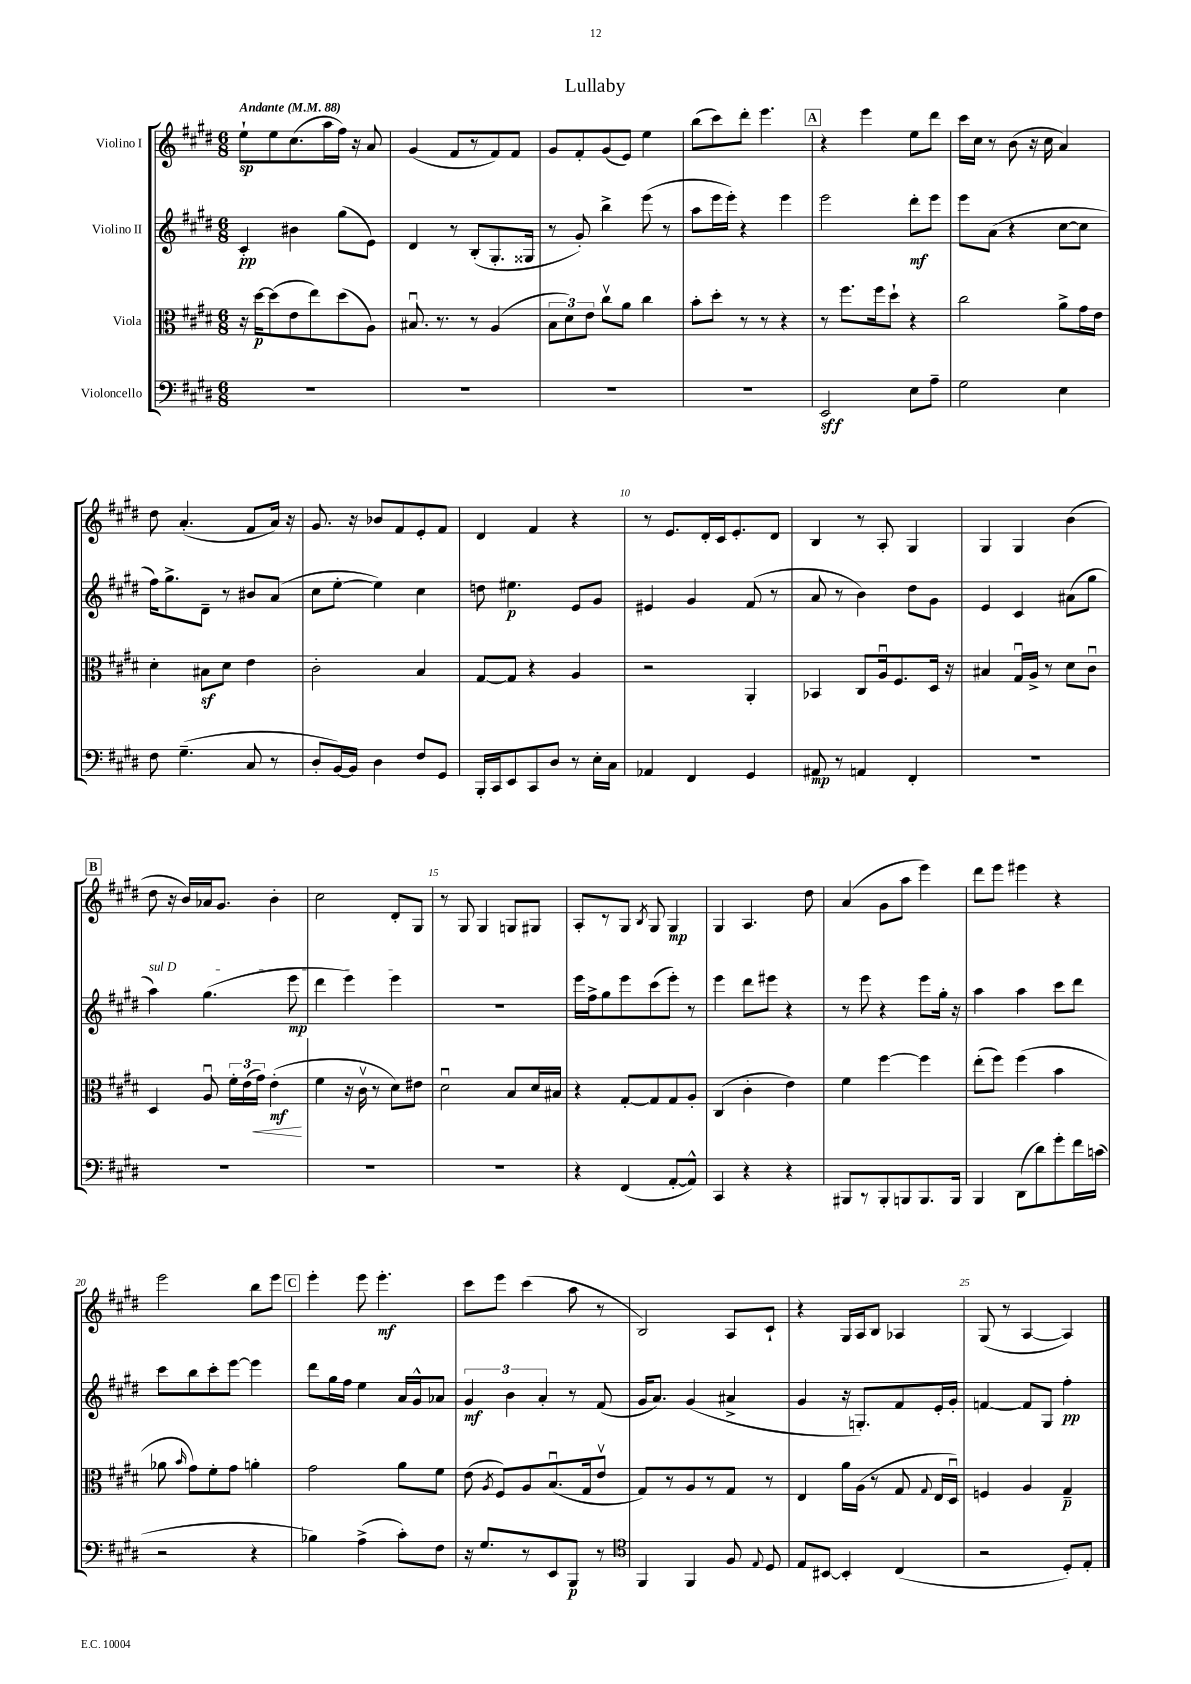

**kern	**kern	**kern	**kern
*staff4	*staff3	*staff2	*staff1
*clefF4	*clefC3	*clefG2	*clefG2
*k[f#c#g#d#]	*k[f#c#g#d#]	*k[f#c#g#d#]	*k[f#c#g#d#]
*M6/8	*M6/8	*M6/8	*M6/8
*MM88	*MM88	*MM88	*MM88
2.r	16r	4c#'/	8ee`\L
.	[16dd#\LK	.	.
.	(8dd#\]	.	8ee\
.	8e\	4b#\	(8.cc#\
.	8ee\)	.	.
.	.	.	16aa\L
.	(8dd#\	(8gg#\L	16ff#\JJ)
.	.	.	16r
.	8A\J)	8e\J)	8a/
=	=	=	=
2.r	8.B#u/	4d#/	(4g#/
.	8.r	.	.
.	.	8r	8f#/L
.	8r	(8B'/L	8r
.	(4A/	8.G#'/	8f#/)
.	.	.	8f#/J
.	.	16G##/Jk	.
=	=	=	=
2.r	12B\L	8r	8g#/L
.	12d#\)	.	.
.	.	8g#'/)	8f#'/
.	12e\J	.	.
.	8cc#v\L	4bb^\	(8g#/
.	8a\J	.	8e/J)
.	4cc#\	(8eee\	4ee\
.	.	8r	.
=	=	=	=
2.r	8b'\L	8aa\L	(8bb\L
.	8dd#'\J	16eee\L	8ccc#\)
.	.	16eee'\JJ)	.
.	8r	4r	8ddd#'\J
.	8r	.	4.eee\
.	4r	4eee\	.
=	=	=	=
2EE/	8r	2eee\	4r
.	8.ff#\L	.	.
.	.	.	4eee\
.	16ff#\k	.	.
.	8dd#`\J	.	.
8E\L	4r	8ddd#'\L	8ee\L
8A~\J	.	8eee\J	8ddd#\J
=	=	=	=
2G#\	2cc#\	8eee\L	16ccc#\LL
.	.	.	16cc#\JJ
.	.	(8a\J	8r
.	.	4r	(8b\
.	.	.	16r
.	.	.	16cc#\
4E\	8a^\L	[8cc#\L	4a/)
.	16g#\L	8cc#\]J	.
.	16e\JJ	.	.
=	=	=	=
8F#\	4d#'\	16ff#\LK)	8dd#\
.	.	8.gg#^\	.
(4.G#~\	.	.	(4.a'/
.	8B#\L	8d#~\J	.
.	8d#\J	8r	.
8C#/	4e\	8b#/L	8f#/L
8r	.	(8a/J	16a/Jk)
.	.	.	16r
=	=	=	=
8D#'/L	2c#'\	8cc#\L	8.g#/
[16BB/L)	.	[8ee'\J	.
16BB/]JJ	.	.	16r
4D#\	.	4ee\])	8b-/L
.	.	.	8f#/
8F#/L	4B/	4cc#\	8e'/
8GG#/J	.	.	8f#/J
=	=	=	=
16BBB'/LL	[8G#/L	8dd\	4d#/
16CC#/J	.	.	.
8EE/	8G#/]J	4.ee#\	.
8CC#/	4r	.	4f#/
8D#/J	.	.	.
8r	4A/	8e/L	4r
16E'\LL	.	8g#/J	.
16C#\JJ	.	.	.
=	=	=	=
4AA-/	2r	4e#/	8r
.	.	.	8.e/L
4FF#/	.	4g#/	.
.	.	.	16d#'/L
.	.	.	16c#/J
.	.	.	8.e'/
4GG#/	4AA'/	(8f#/	.
.	.	8r	8d#/J
=	=	=	=
8AA#/	4BB-/	8a/	4B/
8r	.	8r	.
4AA/	8C#/L	4b\)	8r
.	16Au/k	.	8A'/
.	8.F#/	.	.
4FF#'/	.	8dd#\L	4G#/
.	16D#/Jk	8g#\J	.
.	16r	.	.
=	=	=	=
2.r	4B#/	4e/	4G#/
.	16G#u/LL	4c#/	4G#/
.	16A^/JJ	.	.
.	8r	.	.
.	8d#\L	(8a#\L	(4b\
.	8c#u\J	8gg#\J	.
=	=	=	=
2.r	4D#/	4aa\)	8dd#\
.	.	.	16r
.	.	.	16b/LL)
.	8Au/	(4.gg#\	16a-/J
.	.	.	8.g#/J
.	24f#'\LL	.	.
.	(24e\	.	.
.	24g#\JJ)	.	.
.	(4e'\	.	4b'\
.	.	8eee\	.
=	=	=	=
2.r	4f#\	4ddd#\	2cc#\
.	16r	4eee\)	.
.	16c#v\	.	.
.	8r	.	.
.	8d#\L)	4eee\	8d#'/L
.	8e#\J	.	8G#/J
=	=	=	=
2.r	2d#u\	2.r	8r
.	.	.	8G#/
.	.	.	4G#/
.	8B/L	.	8G/L
.	16d#/L	.	8G#/J
.	16B#/JJ	.	.
=	=	=	=
4r	4r	16eee\LL	8A'/L
.	.	16ff#^\J	.
.	.	8gg#\	8r
(4FF#/	[8G#'/L	8eee\	8G#/J
.	.	.	8qB/
.	8G#/]	(8ccc#\	8G#/
[8AA'/L	8G#/	8eee'\J)	4G#/
8AA^^/]J)	8A'/J	8r	.
=	=	=	=
4CC#/	(4C#/	4eee\	4G#/
4r	4c#'\	8ddd#\L	4.A/
.	.	8eee#\J	.
4r	4e\)	4r	.
.	.	.	8dd#\
=	=	=	=
8BBB#/L	4f#\	8r	(4a/
8r	.	8eee\	.
8BBB#'/	[4ff#\	4r	8g#\L
8BBB/	.	.	8aa\J
8.BBB/	4ff#\]	8eee\L	4eee\)
.	.	16gg#'\Jk	.
16BBB/Jk	.	16r	.
=	=	=	=
4BBB/	(8ee'\L	4aa\	8ddd#\L
.	8ff#\J)	.	8eee\J
(8DD#\L	(4ff#\	4aa\	4eee#\
8d#\)	.	.	.
8g#'\	4b\	8ccc#\L	4r
16f#\L	.	8ddd#\J	.
(16c\JJ	.	.	.
=	=	=	=
2r	8a-\	8ccc#\L	2eee\
.	16qqb/	.	.
.	8g#\L)	8bb\	.
.	8f#'\	8ccc#'\	.
.	8g#\J	[8eee\J	.
4r	4a'\	4eee\]	8bb\L
.	.	.	8eee\J
=	=	=	=
4B-\)	2g#\	8ddd#\L	4eee'\
.	.	16gg#\L	.
.	.	16ff#\JJ	.
(4A^\	.	4ee\	8eee\
.	.	.	4.eee'\
8c#'\L)	8a\L	16a/LL	.
.	.	16g#^^/J	.
8F#\J	8f#\J	8a-/J	.
=	=	=	=
16r	(8e\	6g#/	8ccc#\L
8.G#/L	.	.	.
.	8qA/	.	.
.	8F#/L)	.	8eee\J
.	.	6b\	.
8r	8A/	.	(4ccc#\
.	.	6a'/	.
8EE/	(8.Bu/	.	.
8BBB/J	.	8r	8aa\
.	16G#/k	.	.
8r	8ev/J	(8f#/	8r
=	=	=	=
*clefC4	*	*	*
4FF#/	8G#/L)	16g#/LK	2B/)
.	.	8.a/J)	.
.	8r	.	.
4FF#/	8A/	(4g#/	.
.	8r	.	.
8F#/	8G#/J	4a#^/	8A/L
8qqE/	.	.	.
8D#/	8r	.	8c#`/J
=	=	=	=
8E/L	4E/	4g#/	4r
[8BB#/J	.	.	.
4BB#'/]	16a\LL	16r	16G#/LL
.	(16A\JJ	8.G'/L)	16A/J
.	8r	.	8B/J
(4C#/	8G#/	8f#/	4A-/
.	8qqG#/	.	.
.	16E/LL	16e'/L	.
.	16D#u/JJ)	16g#'/JJ	.
=	=	=	=
2r	4F/	[4f/	(8G#/
.	.	.	8r
.	4A/	8f/]L	[4A/
.	.	8G#/J	.
8D#'/L)	4G#~/	4ff#'\	4A/])
8E'/J	.	.	.
==	==	==	==
*-	*-	*-	*-
